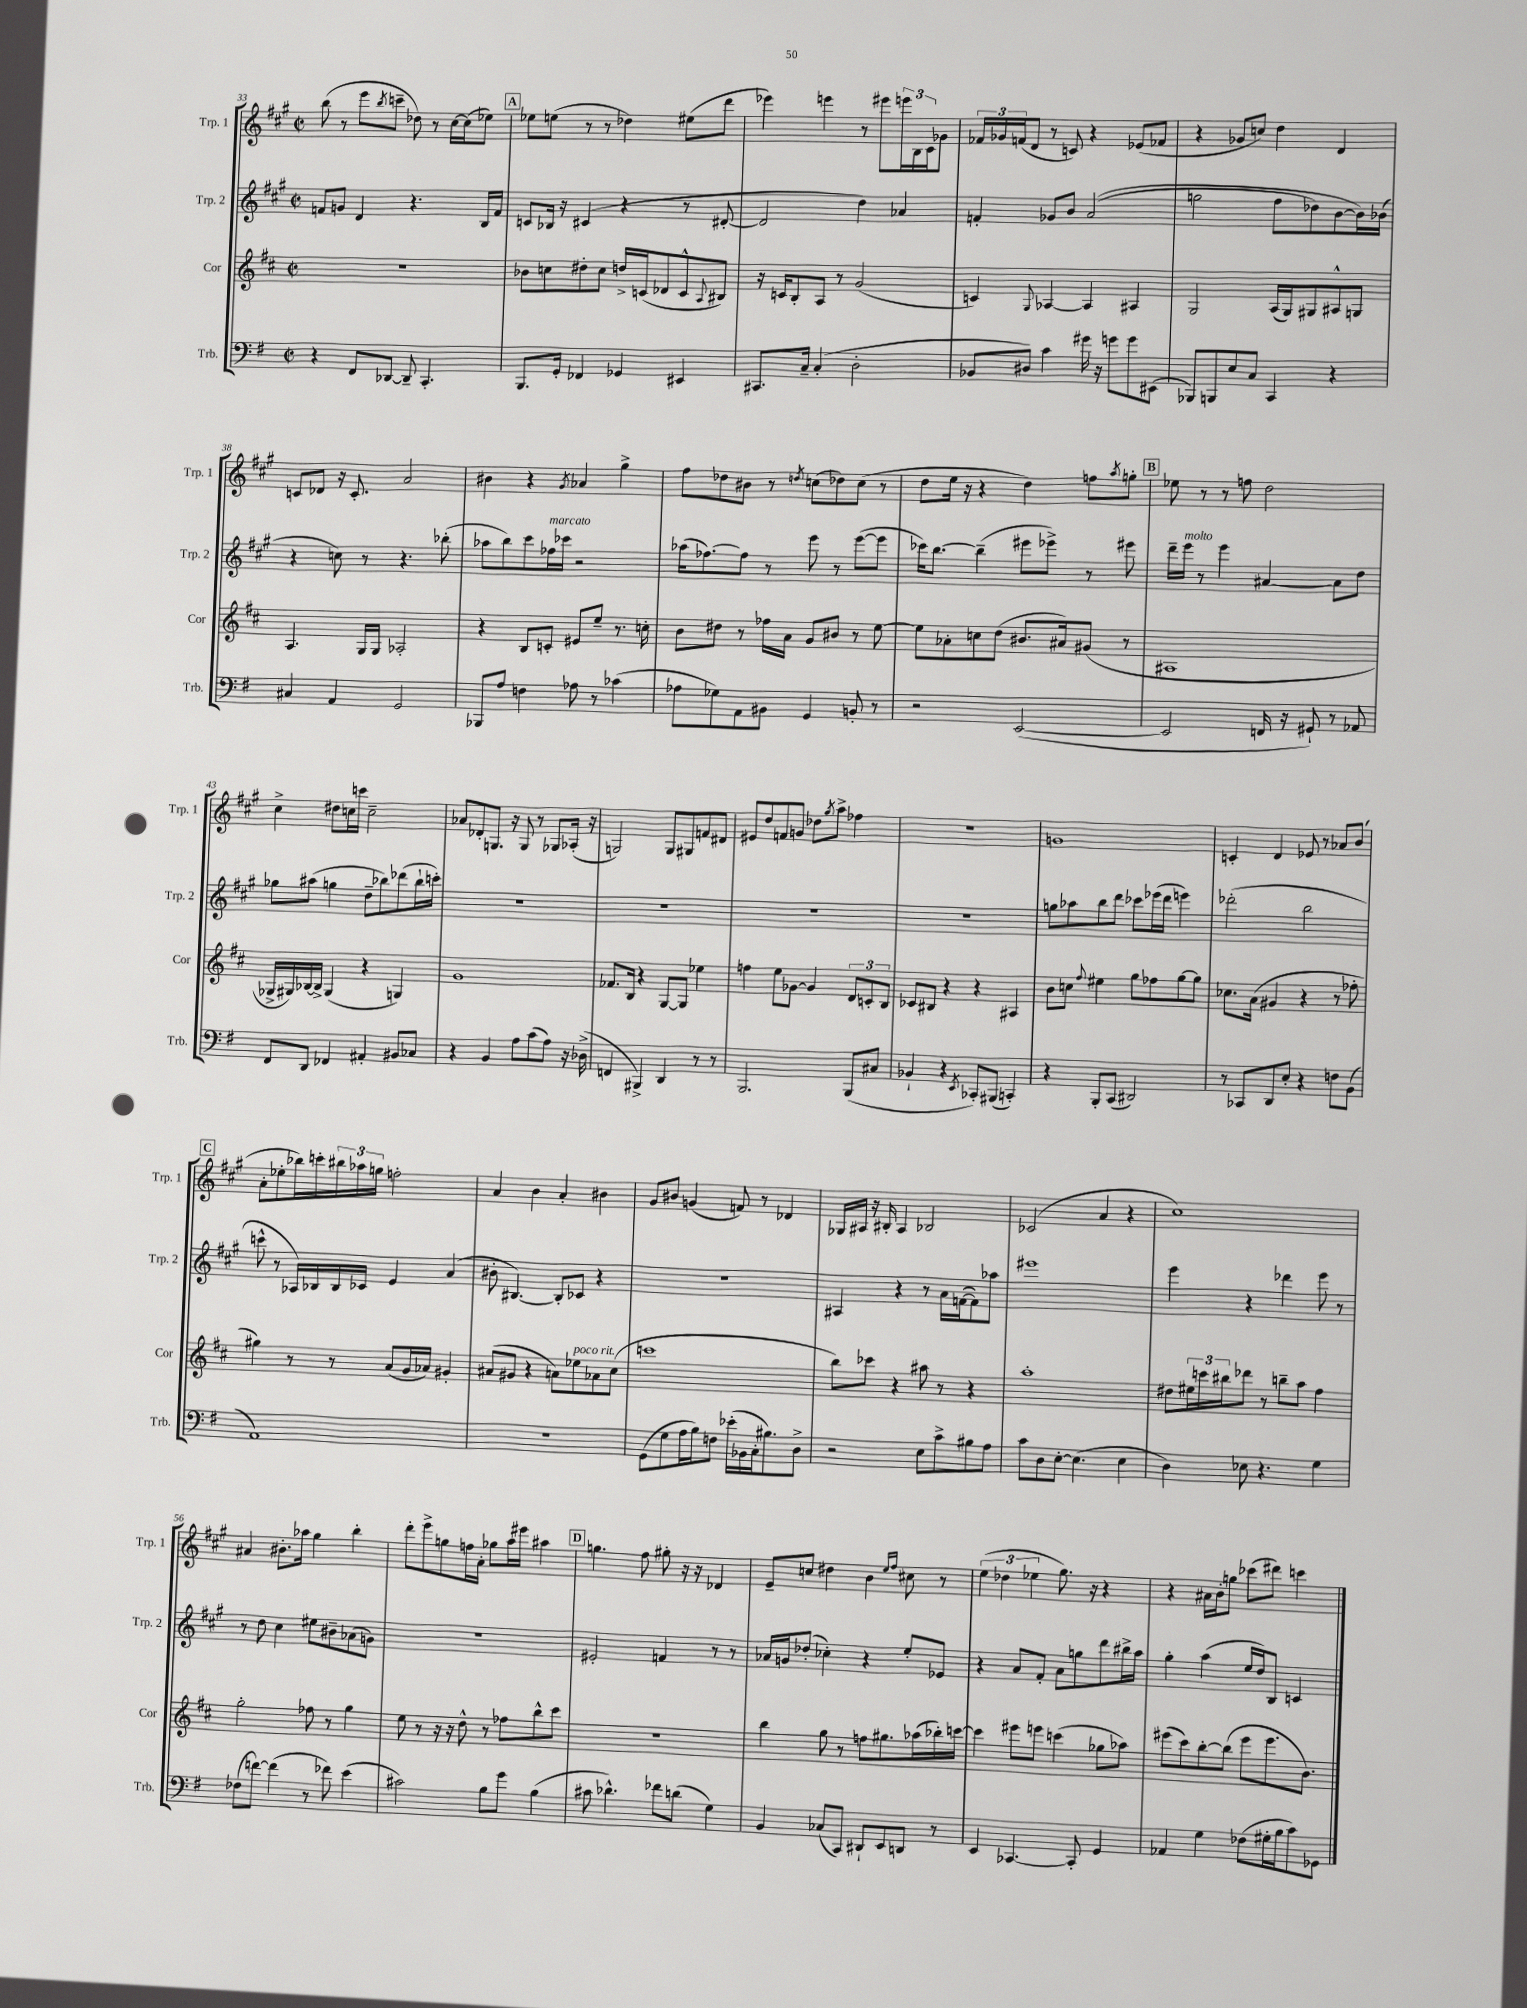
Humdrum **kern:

**kern	**kern	**kern	**kern
*part4	*part3	*part2	*part1
*staff4	*staff3	*staff2	*staff1
*I"Trb.	*I"Cor	*I"Trp. 2	*I"Trp. 1
*I'Trb.	*I'Cor	*I'Trp. 2	*I'Trp. 1
*clefF4	*clefG2	*clefG2	*clefG2
*k[f#]	*k[f#c#]	*k[f#c#g#]	*k[f#c#g#]
*M2/2	*M2/2	*M2/2	*M2/2
*met(c|)	*met(c|)	*met(c|)	*met(c|)
=33	=33	=33	=33
4r	1r	8fn/L	(8bb\
.	.	8gn/J	8r
8FF#/L	.	4d/	8eee\L
.	.	.	8qbb/
[8DD-X/J	.	.	8cccn~\J
8DD-~/]	.	4.r	8dd-X\)
4.CC'/	.	.	8r
.	.	.	[16cc#\LL
.	.	.	(16cc#\J]
.	.	16B/LL	8ee-X\J)
.	.	16f/JJ	.
!!LO:REH:place=s1:t=A
=34	=34	=34	=34
8.BBB/L	8b-X\L	8cn/L	8ee-X\L
.	8ccn\	16B-X/Jk	(8een\J
16GG'/Jk	.	16r	.
4FF-X/	8dd#X'\	(4c#X/	8r
.	8cc\J	.	8r
4GG-X/	16ddn^/LL	4r	4dd-X\)
.	(16cn/J	.	.
.	8d-X/	.	.
4EE#X/	8c^^/	8r	(8ee#X\L
.	8qqA/	.	.
.	8B#X/J)	[8d#X'/	8ddd\J
=35	=35	=35	=35
8.CC#X/L	16r	2d#/]	4eee-X\)
.	16cn/KL	.	.
.	8B'/	.	.
16C~/Jk	.	.	.
(4C'/	8A/J	.	4eeen\
.	8r	.	.
2D'\	(2g/	4dd\)	8r
.	.	.	8eee#X\L
.	.	4a-X/	24eeen\L
.	.	.	24B\
.	.	.	24c#\J
.	.	.	8g-X\J
=36	=36	=36	=36
8BB-X/L	4cn/)	4fn'/	24f-X/LL
.	.	.	24g-X/
.	.	.	(24fn/J
8D#X/J)	.	.	8d/J
.	8qqG/	.	.
4c\	[4A-X/	8g-X/L	8r
.	.	8b/J	8cn/)
16g#X\	4A-/]	((2a/	4r
16r	.	.	.
8gn\L	.	.	.
8g\	4A#X/	.	(8e-X/L
(8EE#X\J	.	.	8f-X/J
=37	=37	=37	=37
8BBB-X/L)	2G/	2ggn\	4r
8BBBn/	.	.	.
8E/	.	.	8g-X/L
8C/J	.	.	8ccn/J)
4CC/	(16A/LL	8ff#\L	4dd\
.	16G/J)	.	.
.	8G#X/	8dd-X\)	.
4r	8A#X^^/	[8b\	4d/
.	8Gn/J	16b\L])	.
.	.	(16b-X\JJ	.
!!LO:LB:g=z
=38	=38	=38	=38
4C#X/	4.A/	4r	8cn/L
.	.	.	8d-X/J
4AA/	.	8ccn\)	16r
.	.	.	8.c'/
.	16G/LL	8r	.
.	16G/JJ	.	.
2GG/	2A-X'/	4.r	2a/
.	.	(8bb-X'\	.
=39	=39	=39	=39
8BBB-X/L	4r	8aa-X\L	4b#X\
8A/J	.	8bb\)	.
4Fn\	8B/L	8ccc#\	4r
!	!	!LO:TX:a:i:t=marcato	!
.	8cn'/J	16ff-X\L	.
.	.	16ccc-X\JJ	.
.	.	.	8qg#/
8A-X\	8e#X/L	2r	4a-X/
8r	8ee~/J	.	.
(4c-X\	8.r	.	4gg#^\
.	16ccn'\	.	.
=40	=40	=40	=40
8A-X\L	8b\L	(16aa-X\KL	8ff#\L
.	.	[8.ff-X\)	.
8G-X\)	8dd#X\J	.	8dd-X\
8AA\	8r	8ff-\J]	8b#X\J
8BB#X\J	16ff-X\LL	8r	8r
.	16a\JJ	.	.
.	.	.	8qddn/
4GG/	8g/L	8eee\	(8ccn\L
.	8b#X/J	8r	8dd-X\)
8BBn'/	8r	([8eee\L	(8cc\J
8r	[8ee\	8eee\J]	8r
=41	=41	=41	=41
2r	8ee\L]	16ccc-X\KL)	8dd\L
.	.	[8.bb\J	.
.	8a-X'\	.	16ee\Jk
.	.	.	16r
.	8ccn\	(4bb~\]	4r
.	(8dd\J	.	.
([2EE/	8.b#X/L	8eee#X\L	4dd\)
.	.	8eee-X^\J)	.
.	16a#X/k)	.	.
.	(8g#X/J	8r	8ffn\L
.	.	.	8qaa/
.	8r	8eee#X\	8ggn'\J
!!LO:REH:place=s1:t=B
=42	=42	=42	=42
2EE/]	1A#X	16ddd~\LL	8ee-X\
!	!	!LO:TX:a:i:t=molto	!
.	.	16eee\JJ	.
.	.	8r	8r
.	.	4eee\	8r
.	.	.	8ffn\
16FFn/	.	[4a#X/	2dd\
16r	.	.	.
8GG#X`/)	.	.	.
8r	.	8a#\L]	.
8AA-X/	.	8dd\J	.
!!LO:LB:g=z
=43	=43	=43	=43
8FF#/L	16G-X^/LL	8gg-X\L	4cc#^\
.	16G#X/)	.	.
8DD/J	[16B-X/	(8aa#X\J	.
.	16B-^/JJ]	.	.
4FF-X/	(4G#/	4ggn\	8dd#X\L
.	.	.	16ccn\L
.	.	.	16cccn\JJ
4AA#X'/	4r	8dd~\L	2cc~\
.	.	8bb-X\)	.
8BB#X/L	4Gn/)	(8ddd-X\	.
8C-X/J	.	16bb-`\L	.
.	.	16cccn'\JJ)	.
=44	=44	=44	=44
4r	1g	1r	8a-X/L
.	.	.	8d-X'/
4BB/	.	.	8.Gn/J
.	.	.	16r
8A\L	.	.	8G/
(8c\	.	.	8r
8A\J)	.	.	8G-X/L
16r	.	.	(16A-X'/Jk
(16D-X^\	.	.	16r
=45	=45	=45	=45
4FFn/	8.f-X/L	1r	2Gn/)
.	16B/Jk	.	.
4BBB#X^/)	4r	.	.
4DD/	[8G/L	.	8G/L
.	8G/J]	.	8G#X/
8r	4ee-X\	.	8fn/
8r	.	.	8d#X/J
=46	=46	=46	=46
2.BBB/	4ffn\	1r	8e#X/L
.	.	.	8dd/
.	8ee\L	.	8fn/
.	[8g-X\J	.	8gn/J
.	4g-/]	.	8dd-X\L
.	.	.	8qgg#/
.	.	.	8aa^\J
(8BBB/L	12d/L	.	4ff-X\
.	12cn'/	.	.
8C#X/J	.	.	.
.	12B/J	.	.
=47	=47	=47	=47
4BB-X`/	8c-X/L	1r	1r
.	8B#X/J	.	.
4r	4r	.	.
8qEE/	.	.	.
8CC-X'/L)	4r	.	.
(8BBB#X/J	.	.	.
4CCn'/)	4A#X/	.	.
=48	=48	=48	=48
4r	8b\L	8ggn\L	1gn
.	8ccn\J	8aa-X\	.
.	8qqff#/	.	.
8BBB'/L	4ee#X\	8bb\	.
(8CC/J	.	8ddd\J	.
2DD#X/)	8gg\L	8ccc-X\L	.
.	8ff-X\	(16eee-X\L	.
.	.	16ddd\JJ	.
.	[8gg\	4eeen\)	.
.	8gg\J]	.	.
=49	=49	=49	=49
8r	8.cc-X\L	(2ddd-X'\	4cn'/
8CC-X/L	.	.	.
.	(16a\Jk	.	.
8DD/	4g#X/	.	4d/
8E'/J	.	.	.
4r	4r	2bb\	8e-X/
.	.	.	8r
8Fn\L	8r	.	8a-X/L
(8BB\J	8ff-X'\	.	(8b/J
!!LO:LB:g=z
!!LO:REH:place=s1:t=C
=50	=50	=50	=50
1AA)	4gg#X\)	8cccn^^\	8a'\L
.	.	8r	8ee-X'\
.	8r	16A-X/LL)	16bb-X\L)
.	.	16B-X/	16cccn'\
.	8r	16B-/	24bb#X\
.	.	.	24aa-X\
.	.	16c-X/JJ	.
.	.	.	24ggn\JJ
.	(8a/L	4e/	2ffn'\
.	16g/L	.	.
.	16a-X/JJ)	.	.
.	4g#X'/	(4a/	.
=51	=51	=51	=51
1r	(8a#X/L	8b#X'\	4a/
.	8g#X/J	[4.B#X/)	.
.	4r	.	4b\
.	8an\L)	8B#'/L]	4a'/
!	!LO:TX:a:i:t=poco rit.	!	!
.	8ee-X\	8c-X/J	.
.	8a-X\	4r	4b#X\
.	(8cc#\J	.	.
=52	=52	=52	=52
(8GG\L	1cccn	1r	8g#/L
8G\	.	.	8b#X/J
16A\L	.	.	(4gn/
16B\J)	.	.	.
8Fn\J	.	.	.
(16e-X'\LL	.	.	8fn/)
16BB-X\	.	.	.
16C'\J	.	.	8r
8.B#X\)	.	.	.
.	.	.	4d-X/
8D^\J	.	.	.
=53	=53	=53	=53
2r	8bb\L)	4A#X/	16G-X/LL
.	.	.	16A#X/JJ
.	8ccc-X\J	.	16r
.	.	.	16B#X'/
.	4r	4r	4A#/
8E\L	8aa#X\	8r	2B-X/
8c^\	8r	16a\LL	.
.	.	([16fn\J	.
8B#X\	4r	8f\])	.
8A\J	.	8aa-X\J	.
=54	=54	=54	=54
8c\L	1aa'	1eee#X	(2c-X/
8D\	.	.	.
[8E'\J	.	.	.
(4.E\]	.	.	.
.	.	.	4a/
4E\	.	.	4r
=55	=55	=55	=55
4D\)	8dd#X\L	4eee\	1cc#)
.	24ee#X\L	.	.
.	24cccn\	.	.
.	24bb#X\J	.	.
8E-X\	8ddd-X\J	4r	.
4.r	8r	.	.
.	8bbn~\L	4ddd-X\	.
.	8aa\J	.	.
4G\	4ff#\	8eee\	.
.	.	8r	.
!!LO:LB:g=z
=56	=56	=56	=56
(8F-X\L	2gg'\	8r	4a#X/
[8fn\J)	.	8dd\	.
(4f\]	.	4cc#\	8.b#X'\L
.	.	.	16aa-X\Jk
8r	8ff-X\	8ee#X\L	4gg#\
8f-X\)	8r	8b#X~\	.
(4e\	4gg\	(8a-X\	4bb'\
.	.	8gn\J)	.
=57	=57	=57	=57
2c#X\)	8ee\	1r	8ddd'\L
.	8r	.	8eee^\
.	16r	.	8ggn\
.	16r	.	.
.	8dd^^\	.	16ffn\L
.	.	.	16a'\JJ
8B\L	8r	.	8gg-X\L
8g\J	8ff-X\L	.	16aa\L
.	.	.	16eee#X\JJ
(4B\	8bb^^\	.	4aa#X\
.	8ccc#\J	.	.
!!LO:REH:place=s1:t=D
=58	=58	=58	=58
8c#X\	1r	2e#X'/	4.ggn\
4.d-X^^\)	.	.	.
.	.	.	8ff#\
8f-X\L	.	4fn/	8gg#X'\
(8dn\J	.	.	16r
.	.	.	16r
4G\)	.	8r	4d-X/
.	.	8r	.
=59	=59	=59	=59
4BB/	4bb\	16a-X/LL	8e~/L
.	.	16gn/J	.
.	.	(8dd-X'/J	8ccn/J
(8C-X/L	8gg\	4cc-X'\)	4dd#X\
8CC/J)	8r	.	.
8DD#X`/L	8ffn\L	4r	4b\
8EE/	8.gg#X\	.	.
.	.	.	16qqee/LL
.	.	.	16qqff#/JJ
8DDn/J	.	8ee'/L	8cc#X\
.	(16aa-X\L	.	.
8r	16bb-X'\)	8e-X/J	8r
.	[16cccn\JJ	.	.
=60	=60	=60	=60
4EE/	4ccc\]	4r	(6ee\
.	.	.	6dd-X\
[4.CC-X/	8eee#X\L	8a/L	.
.	.	.	6ee-X\
.	8eeen\J	8f#'/J	.
.	(4cccn\	8a\L	8.gg#\)
8CC-'/]	.	8ggn\	.
.	.	.	16r
4GG/	8gg-X\L	8ddd\	4r
.	8aa-X\J)	16bb#X^\L	.
.	.	16aa\JJ	.
=61	=61	=61	=61
4AA-X/	(8eee#X\L	4gg#'\	4r
.	8ccc#\)	.	.
4G\	[8bb'\	(4aa\	16a#X\LL
.	.	.	16b'\J
.	(8bb\J]	.	8ggn\J
(8F-X\L	8eee#\L	16ee/LL	(8ccc-X\L
.	.	16dd/J)	.
16G#X'\L	8.eee#\	8B/J	8ddd#X\J)
16B\J	.	.	.
8c\)	.	4cn/	4cccn\
.	8.b\J)	.	.
8GG-X\J	.	.	.
==	==	==	==
*-	*-	*-	*-
